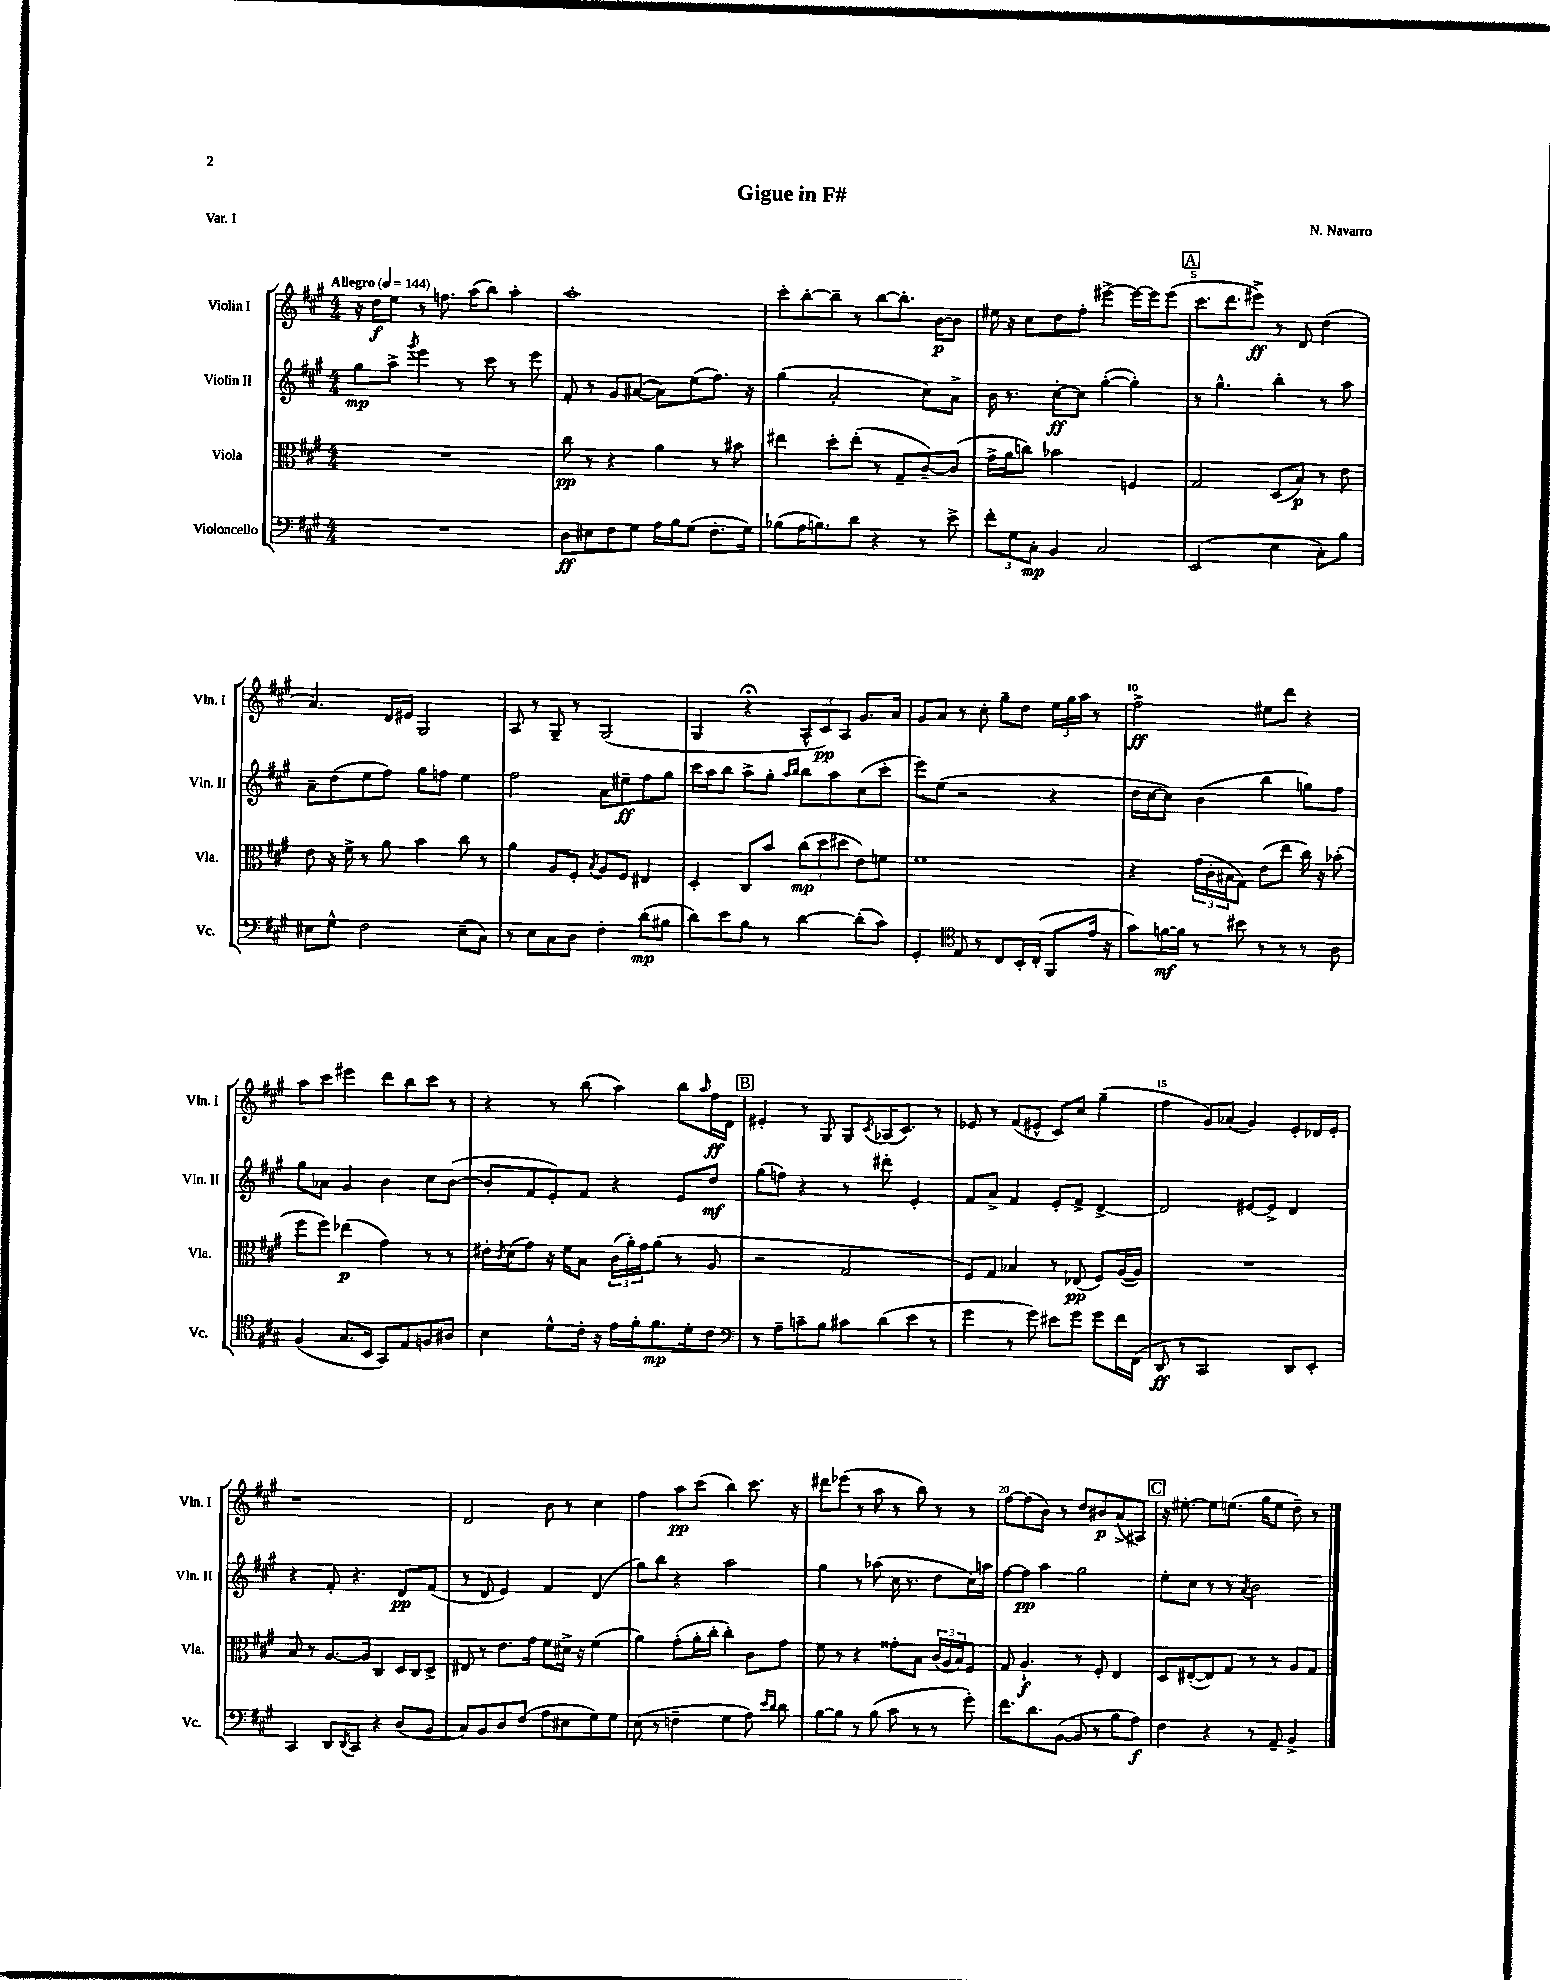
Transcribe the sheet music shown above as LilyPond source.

\header { title = "Gigue in F#" composer = "N. Navarro" piece = "Var. I" }
<<
\new StaffGroup <<
\new Staff = "s0" \with { instrumentName = "Violin I" shortInstrumentName = "Vln. I" } {
    \clef treble \key a \major \numericTimeSignature \time 4/4 \tempo "Allegro" 4 = 144
    r16 d''16\f e''8 r8 f''8. a''16( b''8) a''4-. |
    a''1-. |
    cis'''8-. b''8~-. b''8-- r8 b''8~ b''8.-. b'16~\p b'8 |
    eis''16 r16 cis''8 d''8 fis''8-. eis'''4~-> eis'''16~ eis'''16 eis'''8( |
    \mark \markup { \box "A" } cis'''8. d'''8. eis'''8->\ff) r8 d'8 d''4( |
    a'4.) d'16 eis'16 gis2 |
    a8 r8 gis8-- r8 gis2( |
    gis4 r4\fermata \tuplet 3/2 { a8-^ cis'8\pp) a8 } gis'8. a'16 |
    gis'8 a'8 r8 cis''8-. gis''8-- d''8 \tuplet 3/2 { e''16 gis''16 a''16 } r8 |
    fis''2->\ff eis''8 d'''8 r4 |
    a''8 cis'''8 eis'''4 d'''8 b''8 cis'''8 r8 |
    r4 r8 b''8( a''4) b''8 \grace { a''16 } fis''16\ff d'16 |
    \mark \markup { \box "B" } eis'4-. r8 gis8 gis8 \acciaccatura { cis'8 } aes16( cis'8.) r8 |
    ees'8 r8 fis'8( eis'8-^ cis'8) cis''8 gis''4--( |
    fis''4 gis'8) aes'8( gis'4) e'8-. des'16 e'16-. |
    r1 |
    d'2 b'8 r8 cis''4 |
    fis''4 a''8\pp cis'''8( b''4) cis'''8. r16 |
    dis'''8 ees'''8( r8 a''8 r8 b''8) r8 r8 |
    fis''8~ fis''8( b'8) r8 d''8 bis'8\p a'8->( ais8) |
    \mark \markup { \box "C" } r16 eis''8.~-. eis''8 e''8.( gis''16 e''8 d''8--) r8 \bar "|." |
}
\new Staff = "s1" \with { instrumentName = "Violin II" shortInstrumentName = "Vln. II" } {
    \clef treble \key a \major \numericTimeSignature \time 4/4
    gis''8\mp a''8-> \acciaccatura { gis'''8 } e'''4 r8 cis'''8 r8 e'''8 |
    fis'8-. r8 gis'8 ais'8~( ais'8) e''8( fis''8.) r16 |
    gis''4( a'2-. cis''8) a'8-> |
    b'16 r8. cis''8~-.\ff cis''8 gis''4~-.( gis''4-.) |
    \mark \markup { \box "A" } r8 gis''4.-^ b''4-. r8 a''8 |
    a'8-- d''8( e''8 fis''8) gis''8 f''8 e''4 |
    fis''2 a'8 eis''8--\ff fis''8 gis''8 |
    cis'''16 a''16 b''8 a''8-> gis''8-. \grace { a''16 b''16 } b''8 a''8 cis''8( cis'''8-. |
    e'''8) e''8( r2 r4 |
    d''16 cis''16~ cis''8) b'4( b''4 g''8) fis''8 |
    gis''8 aes'8 gis'4 b'4 cis''8 b'8~( |
    b'8-. fis'8 e'8-.) fis'8 r4 e'8 d''8\mf |
    \mark \markup { \box "B" } gis''8( f''8) r4 r8 dis'''8-. e'4-. |
    fis'8 a'8-> fis'4 e'8-. fis'8-> d'4~-> |
    d'2 eis'8~ eis'8-> d'4 |
    r4 fis'8-. r4. d'8\pp fis'8( |
    r8 d'8 e'4) fis'4 d'4( |
    gis''8) b''8 r4 a''2 |
    gis''4 r8 aes''8( cis''16 r8. d''8 cis''16) a''16 |
    fis''8~ fis''8\pp a''4 gis''2 |
    \mark \markup { \box "C" } e''8-. cis''8 r8 r8 \acciaccatura { a'8 } b'2 \bar "|." |
}
\new Staff = "s2" \with { instrumentName = "Viola" shortInstrumentName = "Vla." } {
    \clef alto \key a \major \numericTimeSignature \time 4/4
    R1 |
    cis''8\pp r8 r4 a'4 r8 bis'8 |
    eis''4 d''8-. eis''8-.( r8 gis8-- cis'8~--) cis'8( |
    gis'16-> a'16 c''8) bes'2 f4 |
    \mark \markup { \box "A" } gis2 d8( b8\p) r8 e'8 |
    e'8 r16 fis'16-> r8 a'8 b'4 cis''8 r8 |
    a'4 a8 fis8-. \acciaccatura { b8 } a8 fis8 eis4 |
    d4-. cis8 b'8 \tuplet 3/2 { cis''8\mp( d''8 dis''8 } e'8) f'8 |
    fis'1 |
    r4 \tuplet 3/2 { gis'16( cis'16-. bis16 } gis8) e'8( e''8 cis''16) r16 bes'8-.( |
    fis''8 fis''8) ees''4\p( gis'4) r8 r8 |
    eis'16-. \acciaccatura { cis'8 } d'16( gis'8) r16 fis'16 b8 \tuplet 3/2 { cis'16( a'16-.) gis'16 } a'8( r8 a8 |
    \mark \markup { \box "B" } r2 gis2 |
    fis8) gis8 bes4 r8 ees8\pp( fis8) a16~( a16) |
    R1 |
    b8 r8 a8.~ a16 cis4 d16 cis16 d8-> |
    eis8 r8 e'8. gis'16 fis'8 dis'16-> r16 fis'4( |
    a'4) gis'8-.( a'16-. cis''16-. cis''4-.) cis'8 gis'8 |
    fis'8 r8 r4 gisis'8-. b8 \tuplet 3/2 { cis'16( a16 b16) } fis8 |
    gis8 a4.-!\f r8 fis8-. e4 |
    \mark \markup { \box "C" } d8 eis8~-.( eis8) gis8 r8 r8 a8 gis8 \bar "|." |
}
\new Staff = "s3" \with { instrumentName = "Violoncello" shortInstrumentName = "Vc." } {
    \clef bass \key a \major \numericTimeSignature \time 4/4
    R1 |
    d8\ff eis8 fis8 gis8 a16 b16 gis8( fis8.-. gis16) |
    bes8( a16 b8.) d'8 r4 r8 e'8-> |
    \tuplet 3/2 { fis'8-. gis8 cis8-.\mp } b,4 cis2 |
    \mark \markup { \box "A" } e,2( e4 cis8-.) b8 |
    eis8 gis8-^ fis2 eis8--( cis8) |
    r8 e8 cis8 d8 fis4-. d'8\mp( bis8 |
    d'8) e'8 b8 r8 d'4~ d'8-.( cis'8) |
    gis,4-. \clef tenor e8 r8 cis8 b,16-. cis16-.( fis,8 e'16 r16 |
    gis'8) f'16~\mf f'16 r8 bis'8 r8 r8 r8 a8 |
    fis4( gis8. b,16 gis,8) e8 f8 ais8 |
    b4 d'8-^ cis'16-. r16 e'16 fis'16-. fis'8.\mp d'16-. cis'8 |
    \mark \markup { \box "B" } \clef bass r8 a8-- c'8-- b8 cis'8 d'8( e'8 r8 |
    gis'4 r8 gis'8) eis'8 gis'8 gis'8 fis'16 fis,16( |
    d,8\ff r8 cis,2) d,8 e,8-. |
    cis,4 d,8 \acciaccatura { d,8 } cis,8 r4 d8( b,8 |
    cis8) b,8 d8 fis8( a8 eis8 gis8) gis8 |
    e8( r8 f4-- gis4 a8) \grace { e'16 d'16 } d'8 |
    b8~ b8 r8 b8( cis'8 r8 r8 gis'8-.) |
    fis'8. d'8. b,8~( b,8 r8 b8 a8\f) |
    \mark \markup { \box "C" } fis4 r4 r8 a,8-- b,4-> \bar "|." |
}
>>
>>
\layout { \context { \Score \override BarNumber.break-visibility = ##(#f #t #t) barNumberVisibility = #(every-nth-bar-number-visible 5) } }
